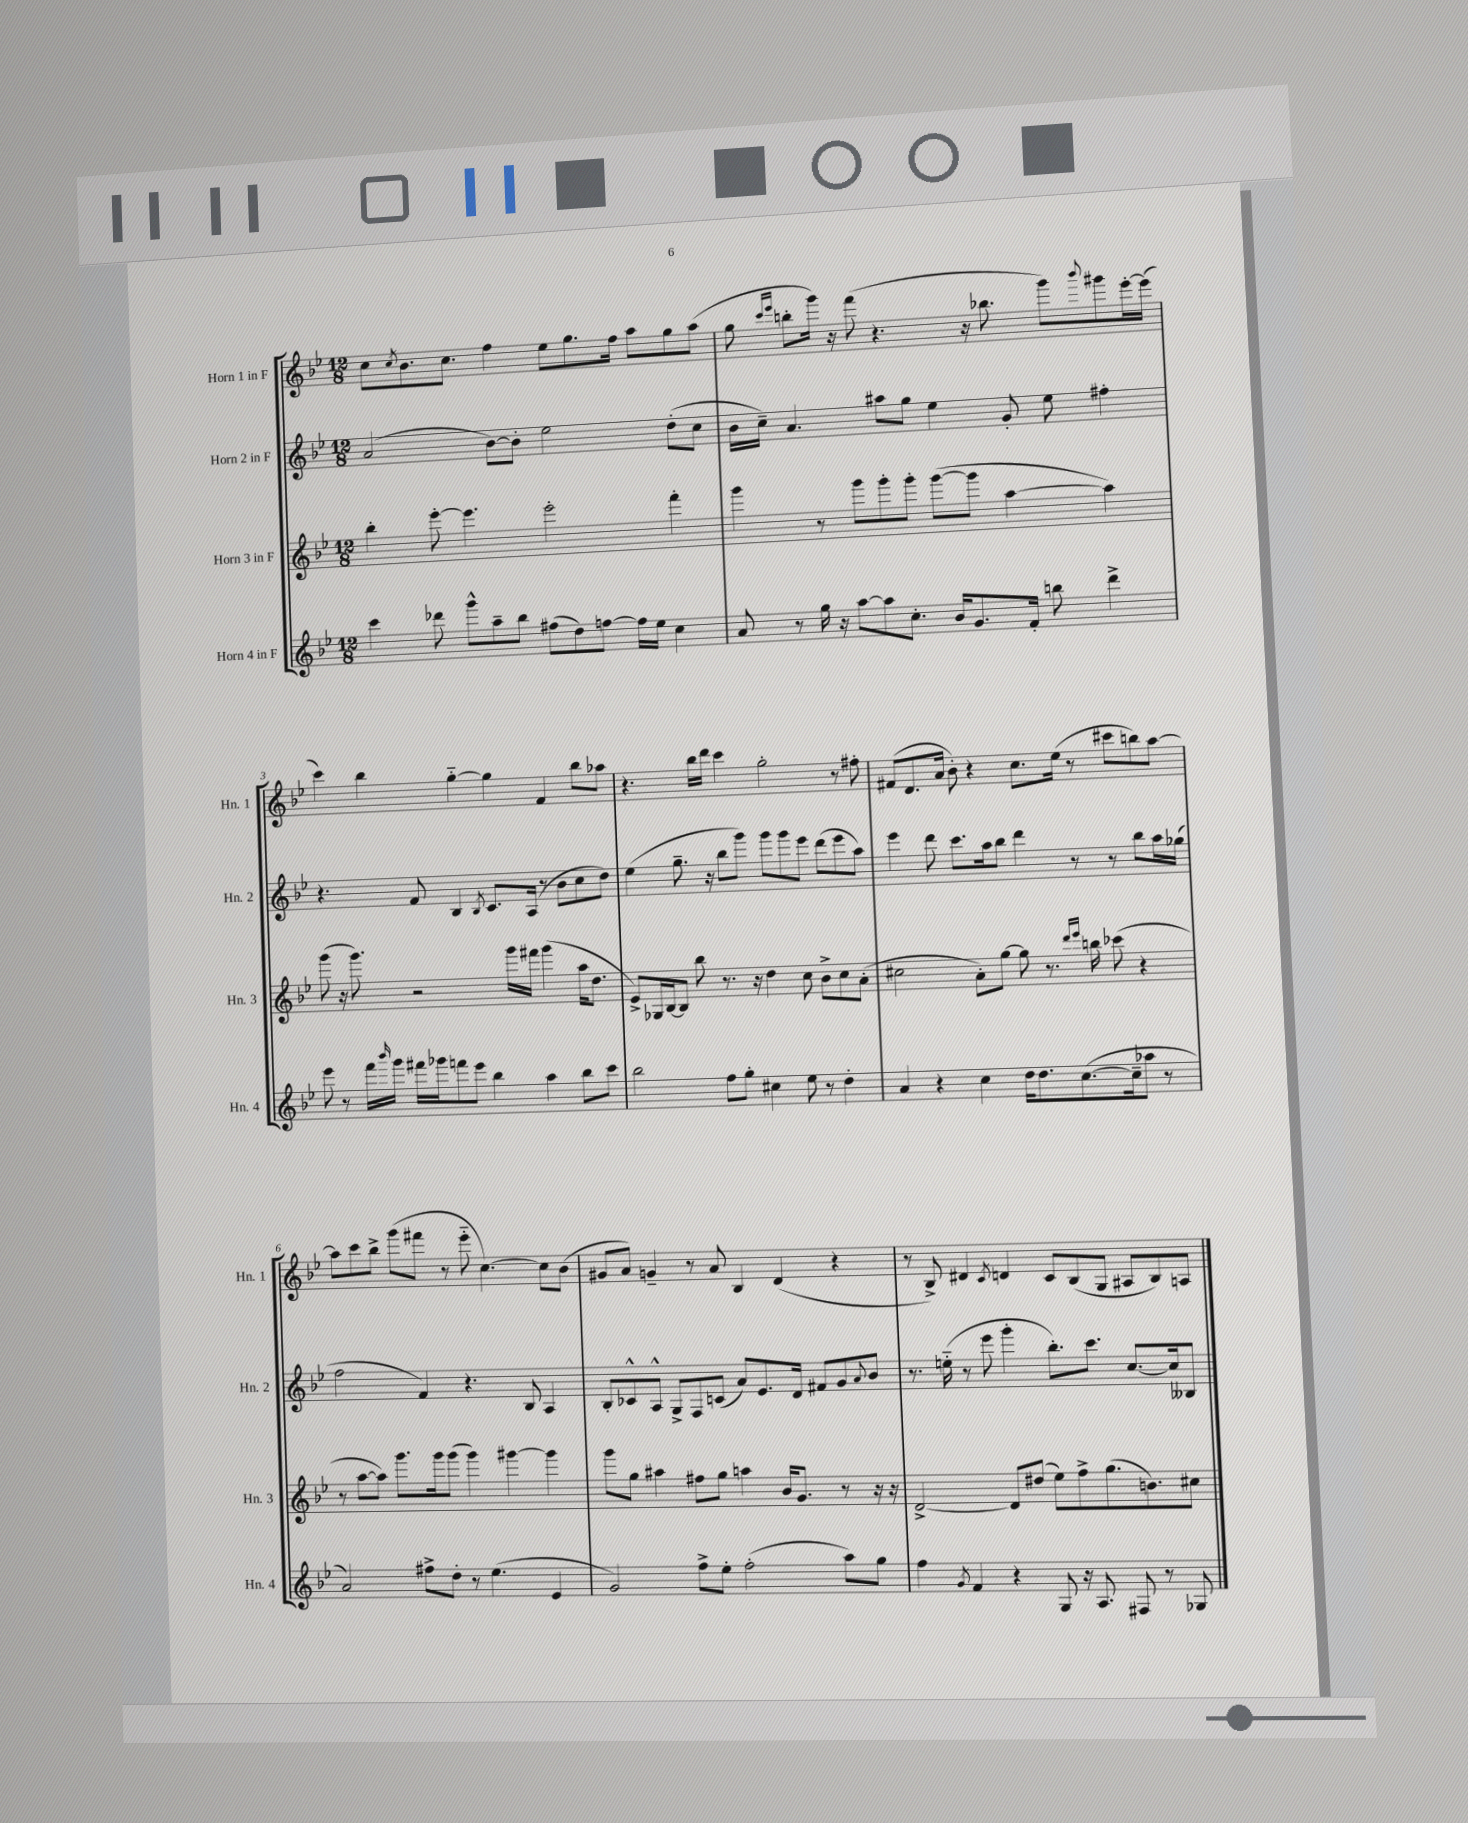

**kern	**kern	**kern	**kern
*part4	*part3	*part2	*part1
*staff4	*staff3	*staff2	*staff1
*I"Horn 4 in F	*I"Horn 3 in F	*I"Horn 2 in F	*I"Horn 1 in F
*I'Hn. 4	*I'Hn. 3	*I'Hn. 2	*I'Hn. 1
*clefG2	*clefG2	*clefG2	*clefG2
*k[b-e-]	*k[b-e-]	*k[b-e-]	*k[b-e-]
*M12/8	*M12/8	*M12/8	*M12/8
=1	=1	=1	=1
4ccc\	4bb-'\	(2a/	8cc\L
.	.	.	8qcc/
.	.	.	8.b-\
8ddd-X\	[8eee-'\	.	.
.	.	.	8.cc\J
8ggg^^\L	4.eee-\]	.	.
8aa~\	.	[8b-\L)	4ff\
8bb-\J	.	8b-'\J]	.
(8ff#X\L	2eee-'\	2ee-\	8ee-\L
8dd\)	.	.	8.gg\
[8ffn\J	.	.	.
.	.	.	16ff\Jk
16ff\LL]	.	.	8aa\L
16ee-\JJ	.	.	.
4cc\	4fff'\	(8dd'\L	8gg\
.	.	8cc\J	(8aa\J
=2	=2	=2	=2
8a/	4ggg\	16b-\LL	8gg\
.	.	16cc~\JJ)	.
.	.	.	16qqccc/LL
.	.	.	16qqeee-/JJ
8r	.	4.a/	8bbn'\L
16gg\	8r	.	16ggg\Jk)
16r	.	.	16r
[8aa\L	8ggg\L	.	(8fff\
8aa\]	8ggg'\	8aa#X\L	4.r
8.cc'\J	8ggg'\J	8gg\J	.
.	([8ggg\L	4ee-\	.
16b-/KL	.	.	.
8.g/	8ggg\J]	.	16r
.	.	.	8.bb-X\
.	[4aa\	8g'/	.
16f'/Jk	.	.	.
8bbn\	.	8ee-\	8ggg\L)
.	.	.	8qqbbb-/
4ddd^\	4aa\])	4ff#X'\	8ggg#X\
.	.	.	[16eee-'\L
.	.	.	(16eee-\JJ]
!!LO:LB:g=z
=3	=3	=3	=3
8eee-\	(8ggg\	4.r	4ccc\)
8r	16r	.	.
.	8.ggg\)	.	.
16fff\LL	.	.	4bb-\
16qqbbb-/	.	.	.
16ggg\JJ	.	.	.
16fff#X\LL	2r	8f/	.
16ggg-X\J	.	.	.
8fffn\	.	4B-/	[4gg\
8eee-\J	.	.	.
.	.	8qB-/	.
4bb-\	.	8.c/L	4gg\]
.	16ggg\LL	.	.
.	16fff#X\JJ	(16A/Jk	.
4aa\	(4ggg\	8r	4f/
.	.	8b-\L	.
8bb-\L	16aa\KL	8cc\	8bb-\L
.	8.dd\J	.	.
8ccc\J	.	8dd\J)	8aa-X\J
=4	=4	=4	=4
2bb-\	8e-^/L)	(4ee-\	4.r
.	16G-X/L	.	.
.	[16B-/J	.	.
.	8B-/J]	8.gg~\	.
.	8bb-\	.	16bb-\LL
.	.	16r	16ddd\JJ
8ff\L	8.r	8bb-\L	4ccc\
8gg'\J	.	8ggg\J)	.
.	16r	.	.
4cc#X\	4dd\	8ggg\L	2gg'\
.	.	8ggg\	.
8ee-\	8cc\	8eee-\J	.
8r	8b-^\L	(8ddd\L	.
4dd'\	8cc\	8eee-\	8r
.	(8a'\J	8aa\J)	8ff#X'\
=5	=5	=5	=5
4a/	2cc#X\	4eee-\	(8f#X/L
.	.	.	8.d/
4r	.	8ddd\	.
.	.	.	16a/Jk
.	.	8.ccc\L	8b-'\)
4cc\	8a'\L)	.	4r
.	.	16aa\k	.
.	[8gg\J	8bb-\J	.
16dd\KL	8gg\]	4ddd\	8.cc\L
8.dd\	.	.	.
.	8.r	.	.
.	.	.	(16ee-\Jk
([8.cc\	.	8r	8r
.	16qqddd/LL	.	.
.	16qqeee-/JJ	.	.
.	16bbn\	.	.
.	(8ccc-X\	8r	8ccc#X\L
16cc~\k]	.	.	.
8aa-X\J	4r	8bb-\L	8bbn\)
8r	.	16aa\L	[8aa\J
.	.	(16gg-X\JJ	.
!!LO:LB:g=z
=6	=6	=6	=6
2a/)	8r	2ff\	8aa\L]
.	[8aa\L	.	8ccc\
.	8aa\J])	.	8bb-^\J
.	8.ggg\L	.	(8ggg\L
8ff#X^\L	.	4f/)	8fff#X\J
.	16ggg\k	.	.
8dd'\J	(8ggg\J	.	8r
8r	4ggg\)	4.r	8eee-\
(4.ee-\	.	.	[4.cc\)
.	[4ggg#X\	.	.
.	.	8B-/	.
4e-/	4ggg#\]	4A/	8cc\L]
.	.	.	(8b-\J
=7	=7	=7	=7
2g/)	8ggg\L	8B-'/L	8g#X/L
.	8gg\J	8c-X^^/	8a/J)
.	4aa#X\	8A^^/J	4gn~/
.	.	8G^/L	.
8ff^\L	8ff#X\L	8F/	8r
8ee-'\J	8gg\J	(8cn/J	8a/
(2ff'\	4aan\	8a/L)	4B-/
.	.	8.e-/	.
.	16b-/KL	.	(4d/
.	8.g/J	16d/Jk	.
.	.	8f#X/L	.
8aa\L)	8r	8g/	4r
.	.	8qqa/	.
8gg\J	16r	8b-/J	.
.	16r	.	.
=8	=8	=8	=8
4ff\	[2d^/	8.r	8r
.	.	.	8B-^/)
.	.	(16een\	.
8qg/	.	.	.
4f/	.	8r	4d#X/
.	.	8eee-\	.
.	.	.	8qc/
4r	8d/L]	4ggg'\	4dn/
.	(8dd#X/J	.	.
8G/	8ee-\L)	8.bb-'\L)	8c/L
16r	8ff^\	.	(8B-/
8.A/	.	8.ccc\J	.
.	(8.gg\	.	8G/J
8F#X/	.	[8.cc/L	8A#X/L
.	8.bn\)	.	.
8r	.	.	8B-/)
.	.	16cc/k]	.
8G-X/	8cc#X\J	8B--X/J	8An/J
==	==	==	==
*-	*-	*-	*-
